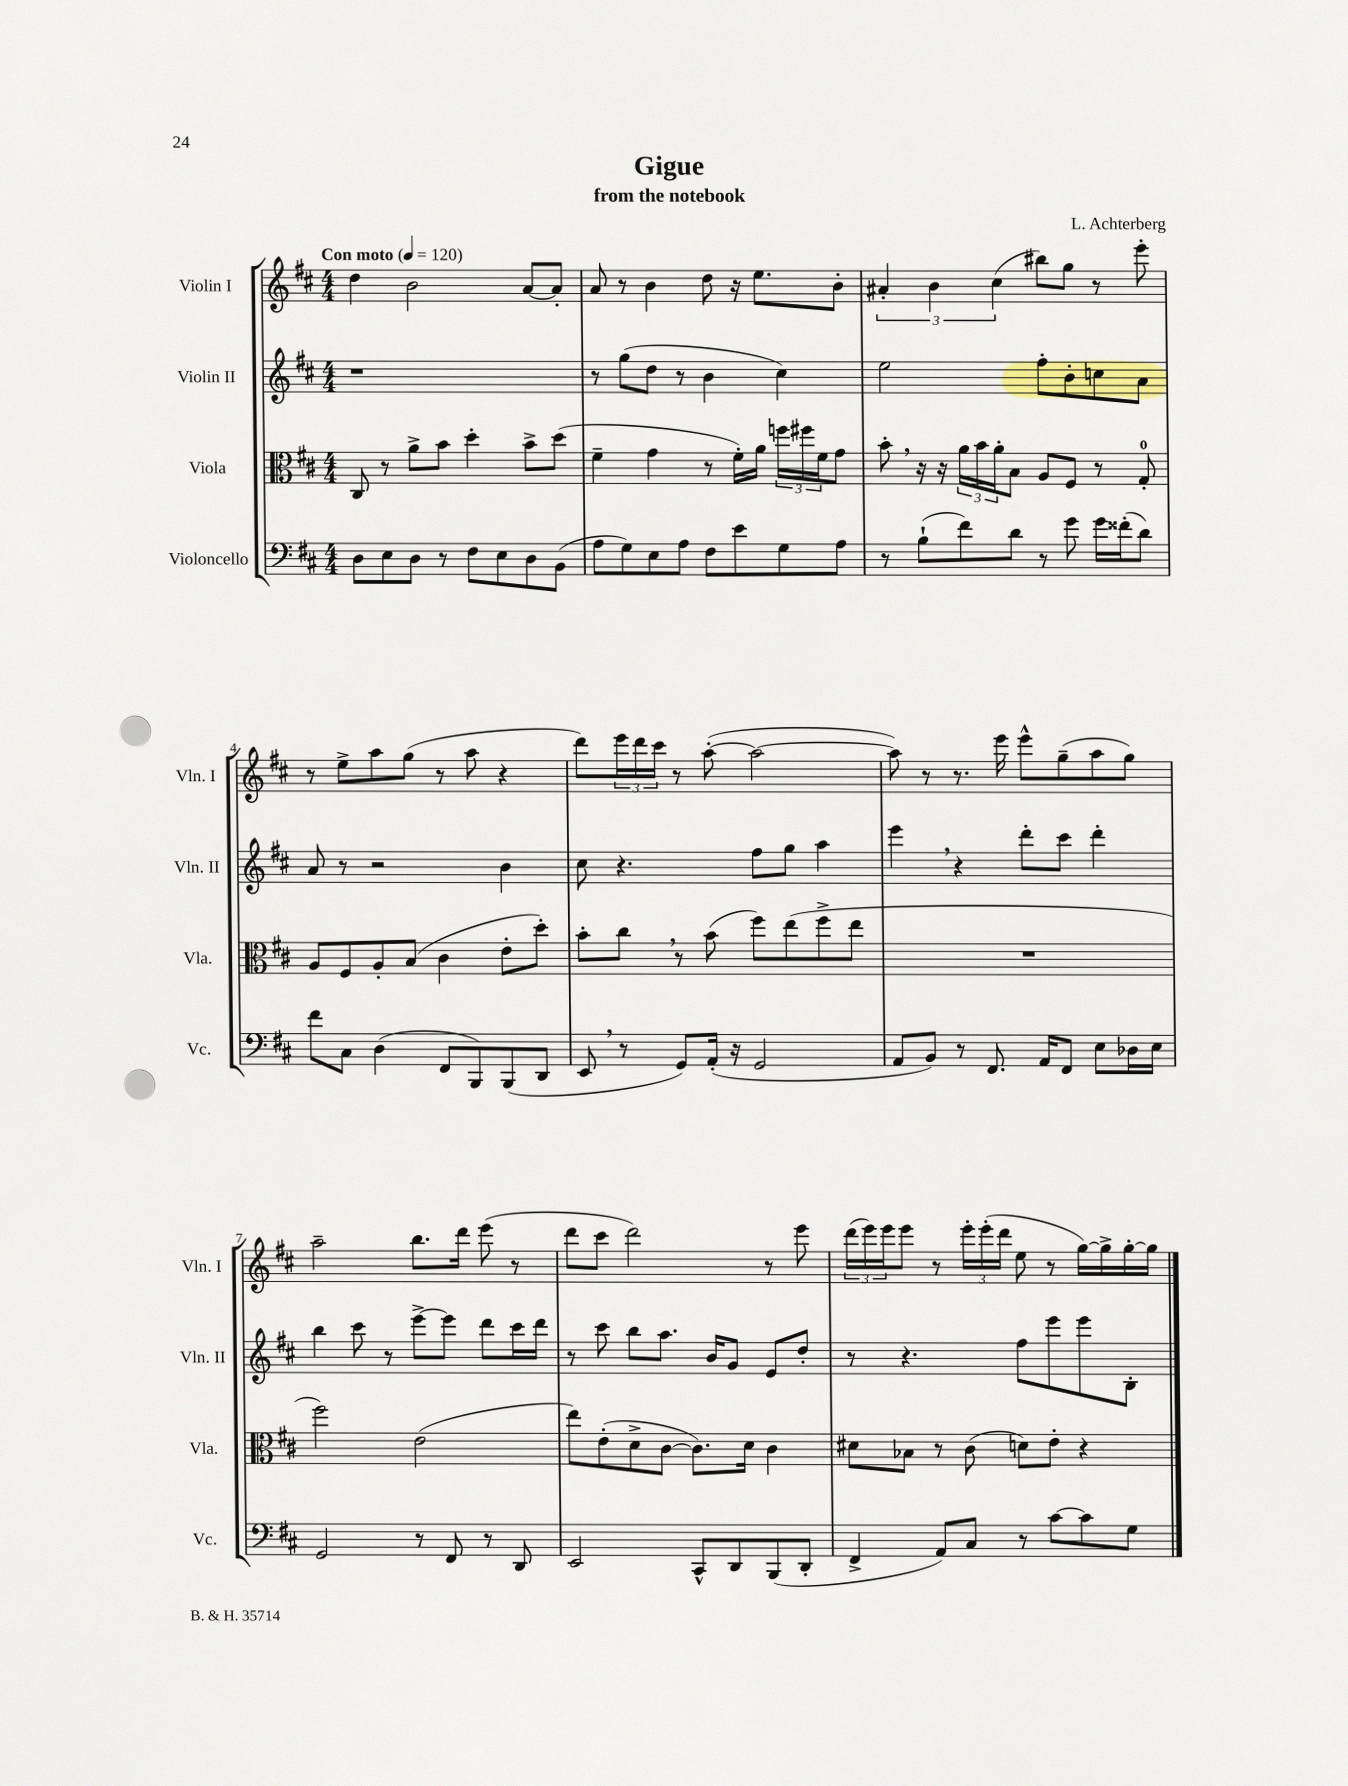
\header { title = "Gigue" composer = "L. Achterberg" subtitle = "from the notebook" }
<<
\new StaffGroup <<
\new Staff = "s0" \with { instrumentName = "Violin I" shortInstrumentName = "Vln. I" } {
    \clef treble \key d \major \numericTimeSignature \time 4/4 \tempo "Con moto" 4 = 120
    d''4 b'2 a'8~ a'8-. |
    a'8 r8 b'4 d''8 r16 e''8. b'8-. |
    \tuplet 3/2 { ais'4-. b'4 cis''4( } bis''8) g''8 r8 e'''8-. |
    r8 e''8-> a''8 g''8( r8 a''8 r4 |
    d'''8) \tuplet 3/2 { e'''16 d'''16 cis'''16 } r8 a''8~-.( a''2~ |
    a''8) r8 r8. e'''16 e'''8-^ g''8--( a''8 g''8) |
    a''2-- b''8. d'''16 e'''8( r8 |
    d'''8 cis'''8 d'''2) r8 e'''8 |
    \tuplet 3/2 { d'''16( e'''16) e'''16 } e'''8 r8 \tuplet 3/2 { e'''16-. e'''16-.( d'''16 } e''8 r8 g''16~) g''16-> g''16~-. g''16 \bar "|." |
}
\new Staff = "s1" \with { instrumentName = "Violin II" shortInstrumentName = "Vln. II" } {
    \clef treble \key d \major \numericTimeSignature \time 4/4
    r1 |
    r8 g''8( d''8 r8 b'4 cis''4) |
    e''2 fis''8-. b'8-. c''8 a'8 |
    a'8 r8 r2 b'4 |
    cis''8 r4. fis''8 g''8 a''4 |
    e'''4 \breathe r4 d'''8-. cis'''8 d'''4-. |
    b''4 cis'''8 r8 e'''8~-> e'''8 d'''8 cis'''16 d'''16 |
    r8 cis'''8 b''8 a''8. b'16 g'8 e'8 d''8-. |
    r8 r4. fis''8 e'''8 e'''8 b8-. \bar "|." |
}
\new Staff = "s2" \with { instrumentName = "Viola" shortInstrumentName = "Vla." } {
    \clef alto \key d \major \numericTimeSignature \time 4/4
    cis8 r8 a'8-> b'8 d''4-. b'8-> d''8( |
    fis'4-- g'4 r8 fis'16-.) a'16 \tuplet 3/2 { f''16 fis''16 fis'16 } g'8 |
    b'8-. \breathe r16 r16 \tuplet 3/2 { a'16 b'16 a'16-. } b8 a8 fis8 r8 g8-0-. |
    a8 fis8 a8-. b8( cis'4 e'8-. d''8-.) |
    b'8-. cis''8 \breathe r8 b'8( fis''8) e''8( fis''8-> e''8 |
    R1 |
    fis''2) e'2( |
    e''8) e'8-.( d'8-> cis'8~ cis'8.) d'16 cis'4 |
    dis'8 bes8 r8 cis'8( d'8) e'8-. r4 \bar "|." |
}
\new Staff = "s3" \with { instrumentName = "Violoncello" shortInstrumentName = "Vc." } {
    \clef bass \key d \major \numericTimeSignature \time 4/4
    d8 e8 d8 r8 fis8 e8 d8 b,8( |
    a8 g8) e8 a8 fis8 e'8 g8 a8 |
    r8 b8-!( fis'8) d'8 r8 g'8 g'16 fisis'16-.( d'8) |
    fis'8 cis8 d4( fis,8 b,,8) b,,8( d,8 |
    e,8 \breathe r8 g,8) a,16-.( r16 g,2 |
    a,8 b,8) r8 fis,8. a,16 fis,8 e8 des16 e16 |
    g,2 r8 fis,8 r8 d,8 |
    e,2 cis,8-^ d,8 b,,8( d,8-. |
    fis,4-> a,8) cis8 r8 cis'8~ cis'8 g8 \bar "|." |
}
>>
>>
